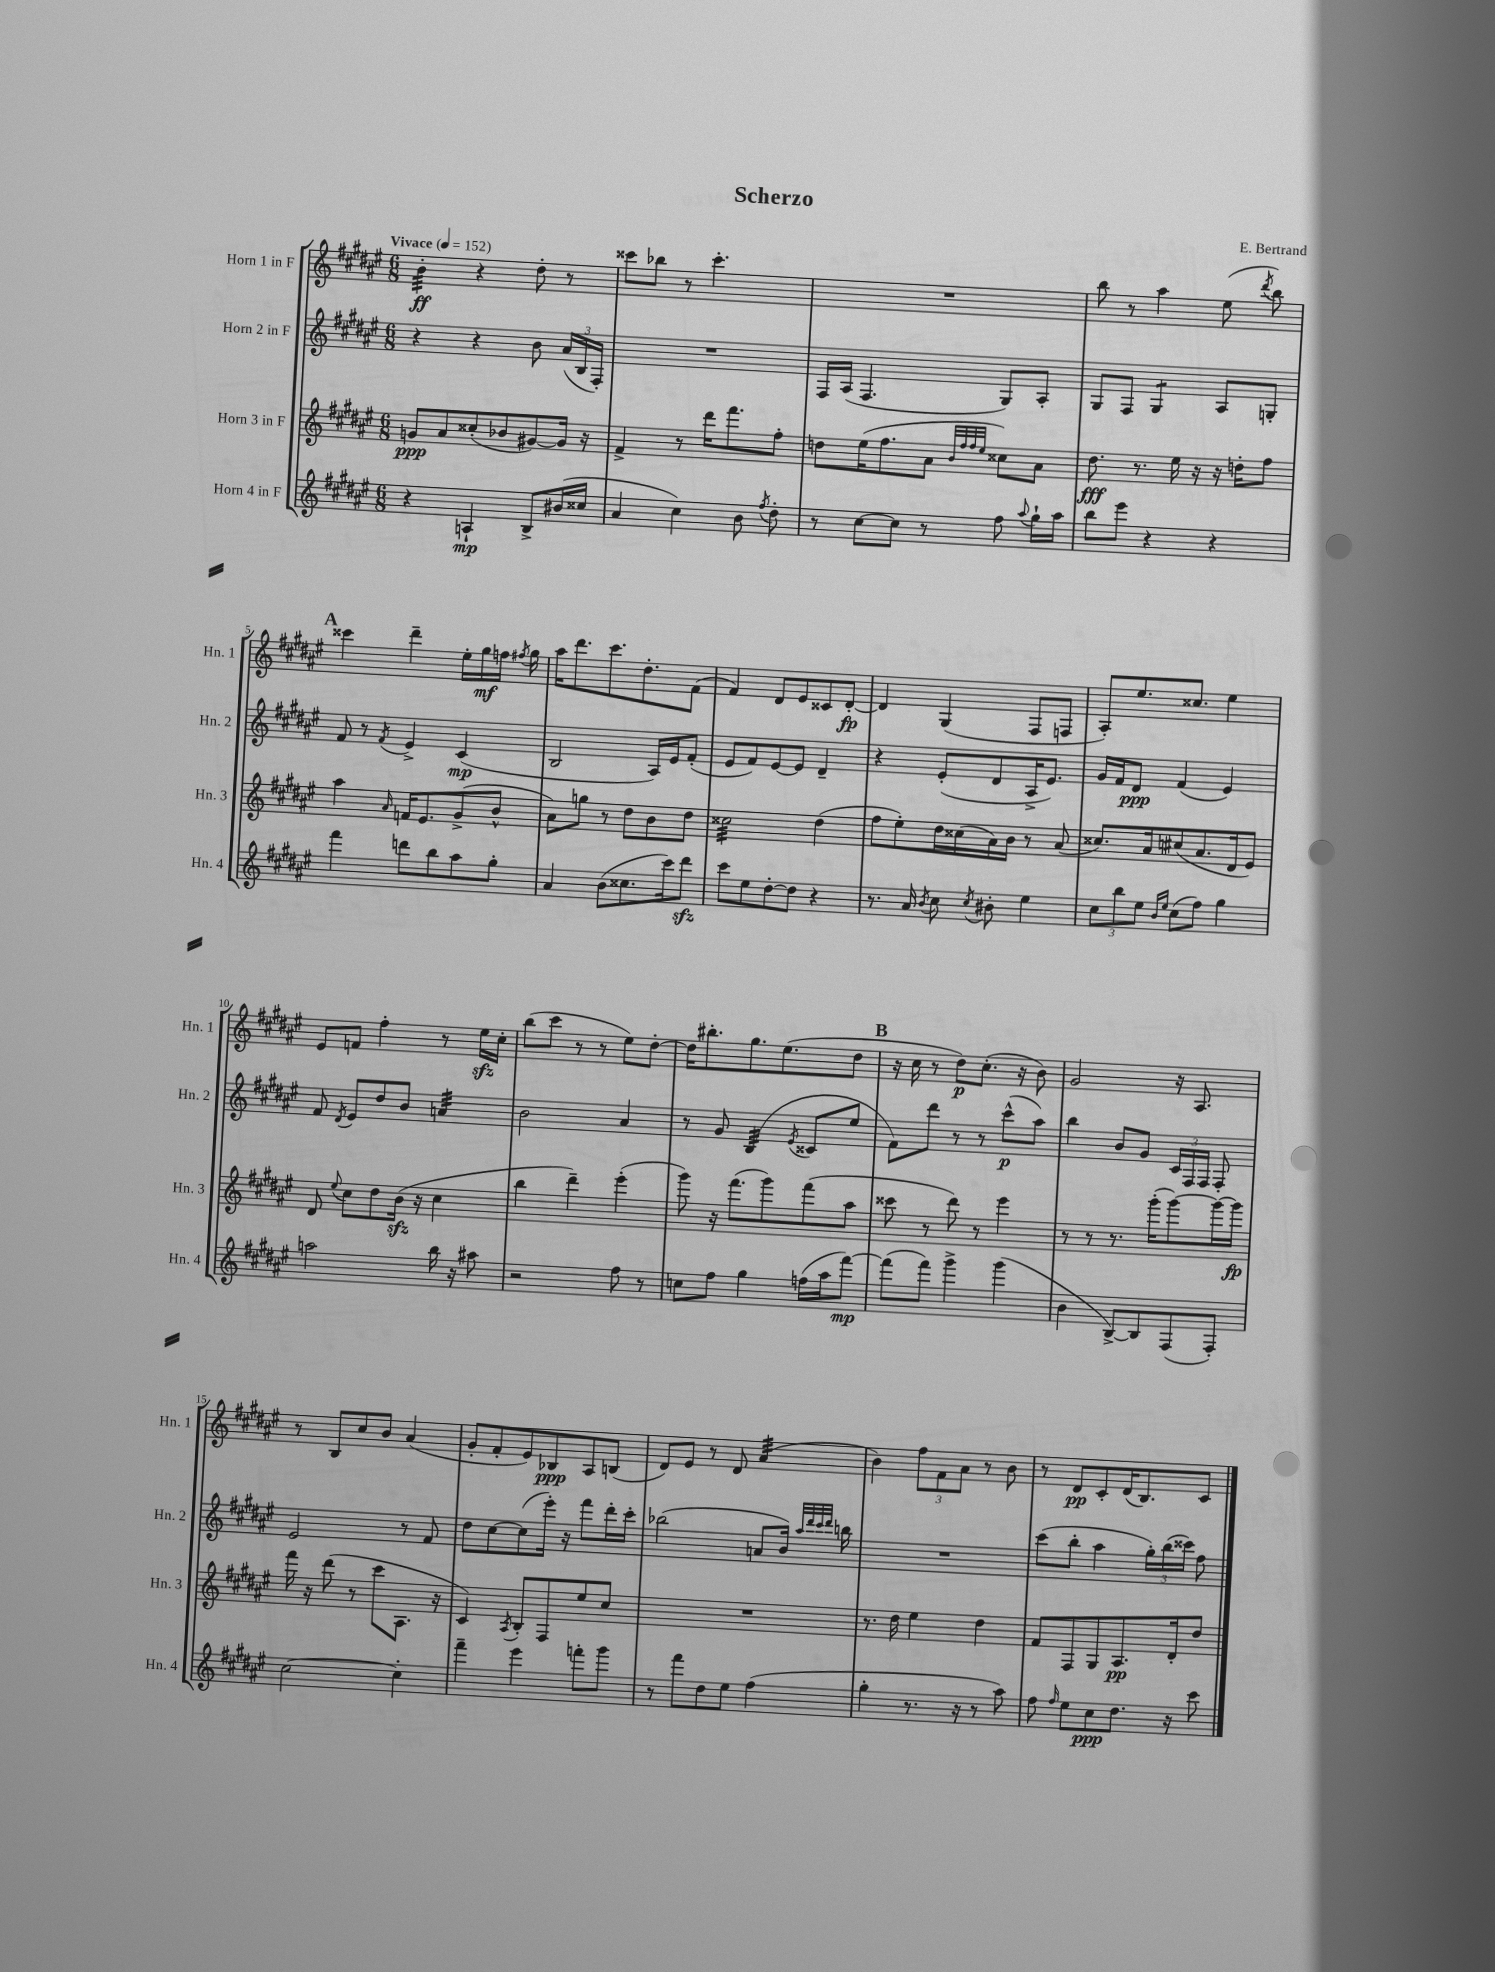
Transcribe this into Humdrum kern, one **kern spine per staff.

**kern	**kern	**kern	**kern
*staff4	*staff3	*staff2	*staff1
*clefG2	*clefG2	*clefG2	*clefG2
*k[f#c#g#d#a#e#]	*k[f#c#g#d#a#e#]	*k[f#c#g#d#a#e#]	*k[f#c#g#d#a#e#]
*M6/8	*M6/8	*M6/8	*M6/8
*MM152	*MM152	*MM152	*MM152
4r	8g	4r	4b'
.	8a#	.	.
4A`	(8cc##'	4r	4r
.	8b-	.	.
8B^	[8g#)	8b	8dd#'
(16b#	16g#]	(24a#	8r
.	.	24B	.
16cc##	16r	.	.
.	.	24F#')	.
=	=	=	=
4a#	4f#^	2.r	8ccc##
.	.	.	8bb-
4cc#)	8r	.	8r
.	16ddd#	.	4.ccc##'
.	8.fff#	.	.
8b	.	.	.
8qff#	.	.	.
8dd#'	8ff#'	.	.
=	=	=	=
8r	8dd	16F#	2.r
.	.	(16A#	.
[8cc#	(16ee#	4.F#	.
.	8.ff#	.	.
8cc#]	.	.	.
8r	8a#	.	.
.	32qqb	.	.
.	32qqff#	.	.
.	32qqff#	.	.
.	32qqee#	.	.
8ff#	8cc##)	8G#)	.
8qqaa#	.	.	.
16gg#`	8a#	8A#'	.
16aa#	.	.	.
=	=	=	=
8bb	8.dd#	8G#	8bb
8eee#	.	8F#	8r
.	8.r	.	.
4r	.	4G#	4aa#
.	16ee#	.	.
.	16r	.	.
4r	16r	8A#	(8ee#
.	16dd'	.	.
.	.	.	8qddd#
.	8ff#	8G'	8bb)
=	=	=	=
4fff#	4aa#	8f#	4ccc##
.	.	8r	.
.	16qqa#	8qf#	.
8ddd	16f	4e#^	4ddd#~
.	8.e#	.	.
8bb	.	.	.
8aa#	(8g#^	(4c#	16ee#'
.	.	.	16gg#
8gg#'	8b^^	.	16ff
.	.	.	8qff#
.	.	.	16gg#
=	=	=	=
4a#	8a#)	2B	16aa#
.	.	.	8.ddd#
.	8gg	.	.
(8b	8r	.	8.ccc#
8.cc##	8dd#	.	.
.	.	.	8.dd#'
.	8b	16A#)	.
16ccc#)	.	16e#	.
8ddd#	8dd#	(8f#'	(8f#
=	=	=	=
8ccc#	2cc##	8e#	4f#)
8ee#	.	8f#)	.
[8dd#'	.	[8e#	8d#
8dd#]	.	8e#]	8e#
4r	(4dd#	4d#~	8c##
.	.	.	[8d#'
=	=	=	=
8.r	8ff#	4r	4d#]
.	8ee#')	.	.
16a#	.	.	.
8qb	.	.	.
8cc#	16dd#	(8e#'	(4G#
.	(16cc##	.	.
8qcc#	.	.	.
8b#'	16a#)	8d#	.
.	16b	.	.
4ee#	8r	16A#^	8F#
.	.	8.e#)	.
.	(8a#	.	8F
=	=	=	=
12cc#	8.cc##)	16g#	8A#')
.	.	16f#	.
12bb	.	.	.
.	.	8d#	8.ee#
12ee#	.	.	.
.	16a#	.	.
16qqb	.	.	.
16qqee#	.	.	.
(8cc#	(8cc#	(4f#	.
.	.	.	8.cc##
8ff#)	8.a#	.	.
4gg#	.	4e#)	4ee#
.	16d#	.	.
.	8e#)	.	.
=	=	=	=
2aa	8d#	8f#	8e#
.	8qqee#	8qd#	.
.	8cc#	8e#	8f
.	8dd#	8dd#	4ff#'
.	(16b	8b	.
.	16r	.	.
16bb	4cc#	4a	8r
16r	.	.	.
8aa#	.	.	16ee#
.	.	.	16cc#'
=	=	=	=
2r	4bb	2b	(8bb
.	.	.	8ccc#
.	4ddd#~)	.	8r
.	.	.	8r
8ff#	(4eee#'	4a#	8ee#)
8r	.	.	[8dd#'
=	=	=	=
8cc	8ggg#)	8r	16dd#]
.	.	.	8.bb#'
8ff#	16r	8g#	.
.	(8.fff#	.	.
4gg#	.	(4B	8.gg#
.	8ggg#)	.	.
.	.	.	(8.ee#
.	.	8qe#	.
(16ff	(8fff#	8c##	.
16aa#	.	.	.
[8fff#)	8aa#	8ee#	8dd#
=	=	=	=
(8fff#]	8ccc##	8f#)	16r
.	.	.	16cc#
8fff#)	8r	8ddd#	8r
4ggg#^	8ddd#)	8r	8dd#)
.	8r	8r	(8.cc#'
(4ggg#	4eee#	(8ccc#^^	.
.	.	.	16r
.	.	8aa#)	8b)
=	=	=	=
4b	8r	4bb	2g#
.	8r	.	.
[8B^)	8.r	8b	.
8B]	.	8g#	.
.	(16ggg#'	.	.
(8F#	[8ggg#)	24c#	16r
.	.	24F#	.
.	.	.	8.A#
.	.	24F#	.
8F#')	16ggg#_	8F#'	.
.	16ggg#]	.	.
=	=	=	=
[2cc#	16fff#	2e#	8r
.	16r	.	.
.	(8ddd#	.	8B
.	8r	.	8cc#
.	8ccc#	.	8b
4cc#']	8.A#	8r	(4a#
.	.	8f#	.
.	16r	.	.
=	=	=	=
4fff#~	4c#)	8dd#	8g#'
.	.	[8cc#	8f#'
.	8qA#	.	.
4eee#	8B'	(8cc#]	8e#)
.	8F#	16eee#')	8B-
.	.	16r	.
8fff'	8ee#	8fff#	8A#
8ggg#	8cc#	16ddd#'	(8B
.	.	16ccc#'	.
=	=	=	=
8r	2.r	(2bb-	8d#)
8fff#	.	.	8e#
8dd#	.	.	8r
8ee#	.	.	8d#
(4ff#	.	8a	(4a#
.	.	16b)	.
.	.	32qqaa#	.
.	.	32qqddd#	.
.	.	32qqccc#	.
.	.	32qqddd#	.
.	.	16bb	.
=	=	=	=
4gg#'	8.r	2.r	4b)
.	16dd#	.	.
8.r	4ee#	.	12ff#
.	.	.	12f#
.	.	.	12a#
16r	.	.	.
8r	4dd#	.	8r
8aa#)	.	.	8b
=	=	=	=
8ff#	8f#	(8ccc#	8r
16qqff#	.	.	.
8ee#	8F#	8bb'	8d#
8cc#	8G#	4aa#	8c#'
8.dd#	8.A#	.	(16d#
.	.	.	8.B)
.	.	24gg#')	.
.	.	(24bb	.
16r	16d#'	.	.
.	.	24ccc##)	.
8ccc#	8dd#	8ff#	8c#
==	==	==	==
*-	*-	*-	*-
